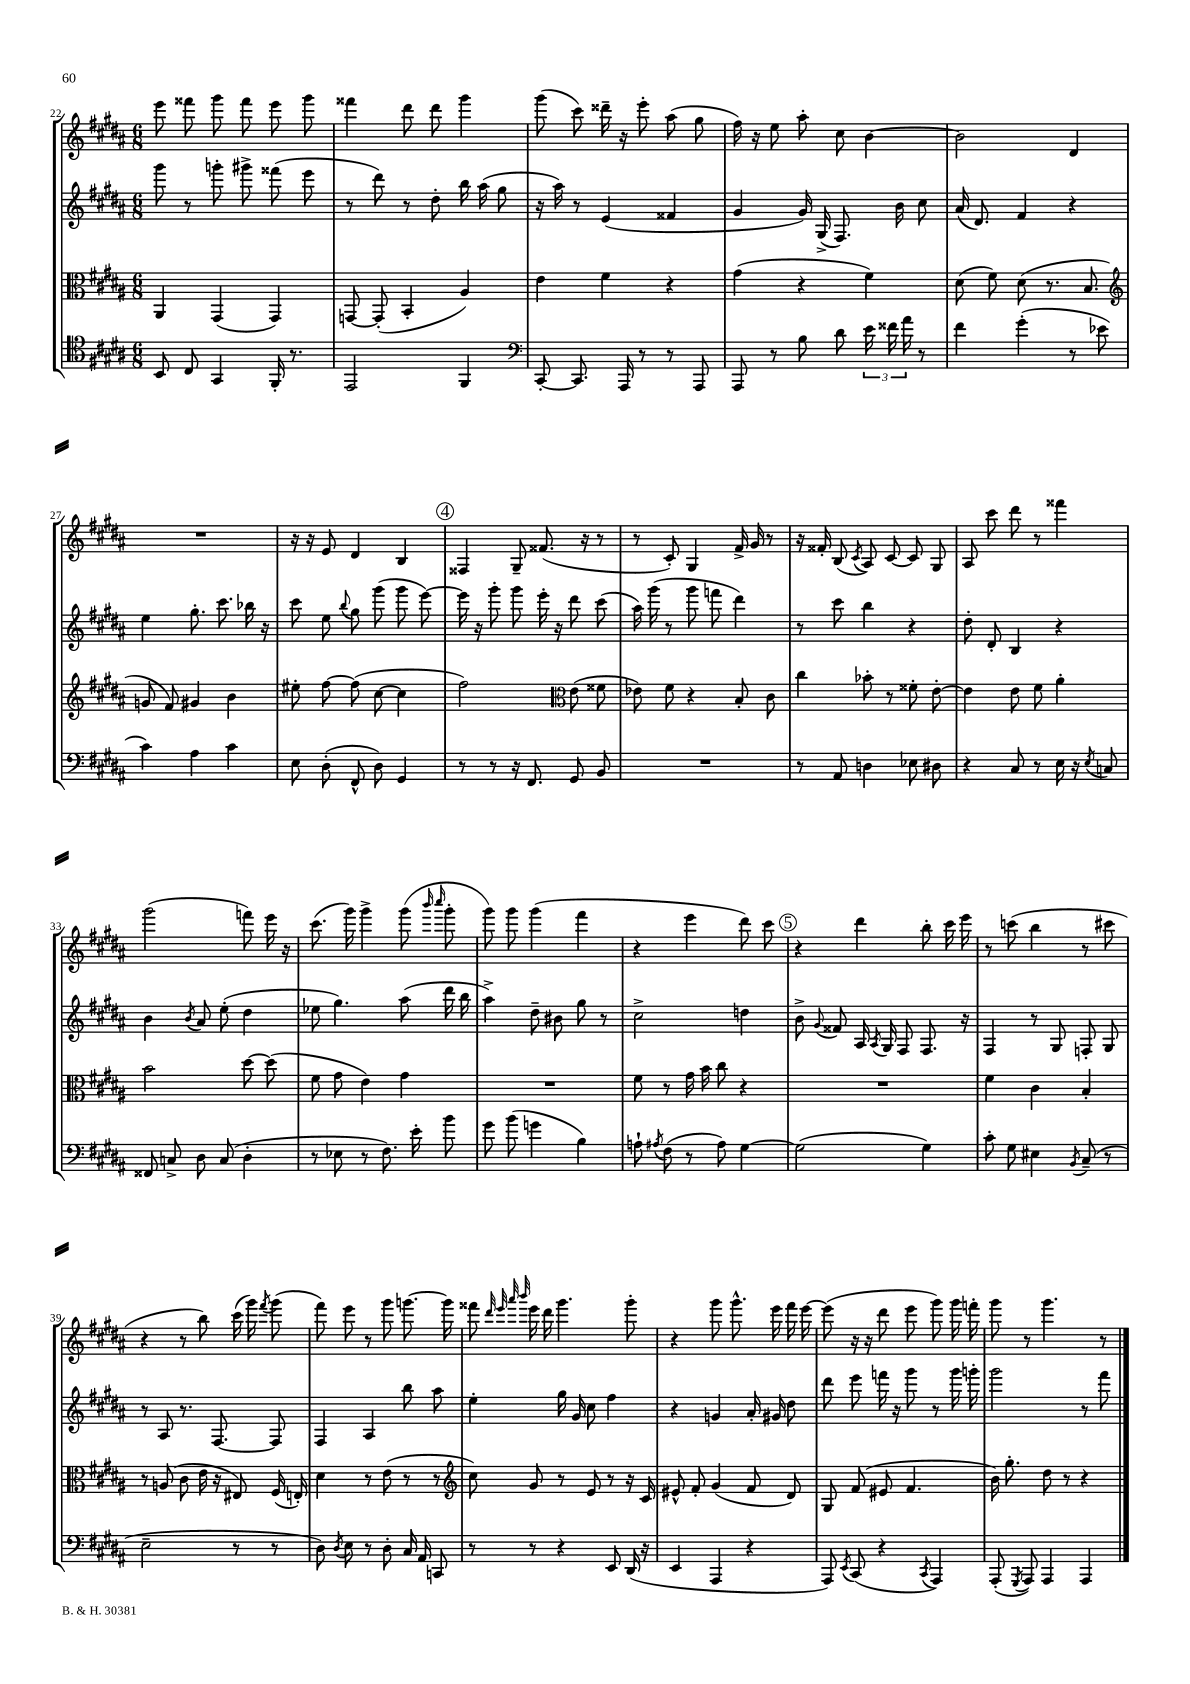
<<
\new StaffGroup <<
\new Staff = "s0" {
    \clef treble \key b \major \numericTimeSignature \time 6/8
    \autoBeamOff e'''8 fisis'''8 gis'''8 fisis'''8 e'''8 gis'''8 |
    fisis'''4 dis'''8 dis'''8 gis'''4 |
    gis'''8( cis'''8) disis'''16-- r16 e'''8-. ais''8( gis''8 |
    fis''16) r16 e''8 ais''8-. cis''8 b'4~ |
    b'2 dis'4 |
    R2. |
    r16 r16 e'8 dis'4 b4 |
    \mark \markup { \circle "4" } fisis4 gis8-- fisis'8.( r16 r8 |
    r8 cis'8-.) gis4 fis'16-> gis'16 r8 |
    r16 fisis'16-. b8( \acciaccatura { cis'8 } ais8) cis'8~ cis'8 gis8 |
    ais8 cis'''8 dis'''8 r8 fisis'''4 |
    gis'''2( f'''8) e'''16 r16 |
    cis'''8.( gis'''16) gis'''4-> gis'''8( \grace { b'''16 cis''''16 } gis'''8-. |
    gis'''8) gis'''8 gis'''4( fis'''4 |
    r4 e'''4 dis'''8) cis'''8 |
    \mark \markup { \circle "5" } r4 dis'''4 b''8-. cis'''16 e'''16 |
    r8 c'''8( b''4 r8 cis'''8 |
    r4 r8 b''8) cis'''16( gis'''16) \acciaccatura { fis'''8 } gis'''8( |
    fis'''8) e'''8 r8 gis'''8 g'''8.~ g'''16 |
    fisis'''8 \grace { dis'''32 e'''32 ais'''32 b'''32 } e'''16 dis'''16 gis'''4. gis'''8-. |
    r4 gis'''8 gis'''8.-^ e'''16 fis'''16 e'''16~ |
    e'''8( r16 r16 dis'''8 e'''8 gis'''8) gis'''16 f'''16-. |
    gis'''8 r8 gis'''4. r8 \bar "|." |
}
\new Staff = "s1" {
    \clef treble \key b \major \numericTimeSignature \time 6/8
    \autoBeamOff gis'''8 r8 g'''8-. gis'''8-> fisis'''8( e'''8 |
    r8 dis'''8) r8 dis''8-. b''16 ais''16( gis''8 |
    r16 ais''16) r8 e'4( fisis'4 |
    gis'4 gis'16) gis16->( fis8.) b'16 cis''8 |
    ais'16( dis'8.) fis'4 r4 |
    e''4 gis''8.-. cis'''8. bes''16 r16 |
    cis'''8 e''8 \appoggiatura { b''8 } gis''8 gis'''8( gis'''8 e'''8~) |
    \mark \markup { \circle "4" } e'''16 r16 gis'''8-. gis'''8 e'''16-. r16 dis'''8 cis'''8( |
    ais''16) gis'''16( r8 gis'''8 f'''8 dis'''4) |
    r8 cis'''8 b''4 r4 |
    dis''8-. dis'8-. b4 r4 |
    b'4 \acciaccatura { b'8 } ais'8 e''8-.( dis''4 |
    ees''8 gis''4.) ais''8( dis'''16 b''16 |
    ais''4->) dis''8-- bis'8 gis''8 r8 |
    cis''2-> d''4 |
    \mark \markup { \circle "5" } b'8-> \appoggiatura { gis'8 } fisis'8 ais16 \acciaccatura { ais8 } gis16 fis8 fis8. r16 |
    fis4 r8 gis8 f8-. gis8 |
    r8 ais8 r8. fis8.~ fis8 |
    fis4 ais4 b''8 ais''8 |
    e''4-. gis''16 gis'16 cis''8 fis''4 |
    r4 g'4 ais'16-. gis'16 dis''8 |
    dis'''8 e'''8 f'''16 r16 gis'''8 r8 gis'''16 g'''16-. |
    gis'''2 r8 fis'''8 \bar "|." |
}
\new Staff = "s2" {
    \clef alto \key b \major \numericTimeSignature \time 6/8
    \autoBeamOff ais,4 gis,4( gis,4) |
    g,8~ g,8-.( b,4-. ais4) |
    e'4 fis'4 r4 |
    gis'4( r4 fis'4) |
    dis'8( fis'8) dis'8( r8. b8. |
    \clef treble g'8 fis'8) gis'4 b'4 |
    eis''8-. fis''8~ fis''8( cis''8~ cis''4 |
    \mark \markup { \circle "4" } fis''2) \clef alto e'8( fisis'8 |
    ees'8) fis'8 r4 b8-. cis'8 |
    cis''4 bes'8-. r8 fisis'8-. e'8~-. |
    e'4 e'8 fis'8 ais'4-. |
    b'2 dis''8~ dis''8( |
    fis'8 gis'8 e'4) gis'4 |
    R2. |
    fis'8 r8 gis'16 b'16 cis''8 r4 |
    \mark \markup { \circle "5" } R2. |
    fis'4 cis'4 b4-. |
    r8 a8( cis'8 e'16 r16 eis8) fis16( e16-.) |
    dis'4 r8 e'8( r8 r8 |
    \clef treble cis''8) gis'8 r8 e'8 r8 r16 cis'16 |
    eis'8-^ fis'8-. gis'4( fis'8 dis'8) |
    gis8 fis'8( eis'8 fis'4. |
    b'16) gis''8.-. dis''8 r8 r4 \bar "|." |
}
\new Staff = "s3" {
    \clef tenor \key b \major \numericTimeSignature \time 6/8
    \autoBeamOff b,8 cis8 gis,4 fis,16-. r8. |
    e,2 fis,4 |
    \clef bass cis,8~-. cis,8. ais,,16 r8 r8 ais,,8 |
    ais,,8 r8 b8 dis'8 \tuplet 3/2 { e'16 fisis'16 ais'16 } r8 |
    fis'4 gis'4-.( r8 ees'8 |
    cis'4) ais4 cis'4 |
    e8 dis8-.( fis,8-^ dis8) gis,4 |
    \mark \markup { \circle "4" } r8 r8 r16 fis,8. gis,8 b,8 |
    R2. |
    r8 ais,8 d4 ees8 dis8 |
    r4 cis8 r8 e16 r16 \acciaccatura { e8 } c8 |
    fisis,8 c8-> dis8 c8( dis4-. |
    r8 ees8 r8 fis8.) e'16-. b'8 |
    gis'8 b'8( g'4 b4) |
    a8-! \acciaccatura { ais8 } fis8( r8 ais8) gis4~ |
    \mark \markup { \circle "5" } gis2( gis4) |
    cis'8-. gis8 eis4 \acciaccatura { b,8 } cis8--( r8 |
    e2-- r8 r8 |
    dis8) \acciaccatura { dis8 } e8 r8 dis8-. cis16 ais,16 c,8 |
    r8 r8 r4 e,8 dis,16( r16 |
    e,4 ais,,4 r4 |
    ais,,8) \acciaccatura { e,8 } cis,8( r4 \acciaccatura { cis,8 } ais,,4) |
    ais,,8-.( \acciaccatura { gis,,8 } ais,,8) ais,,4 ais,,4 \bar "|." |
}
>>
>>
\layout { \context { \Score currentBarNumber = #22 } }
